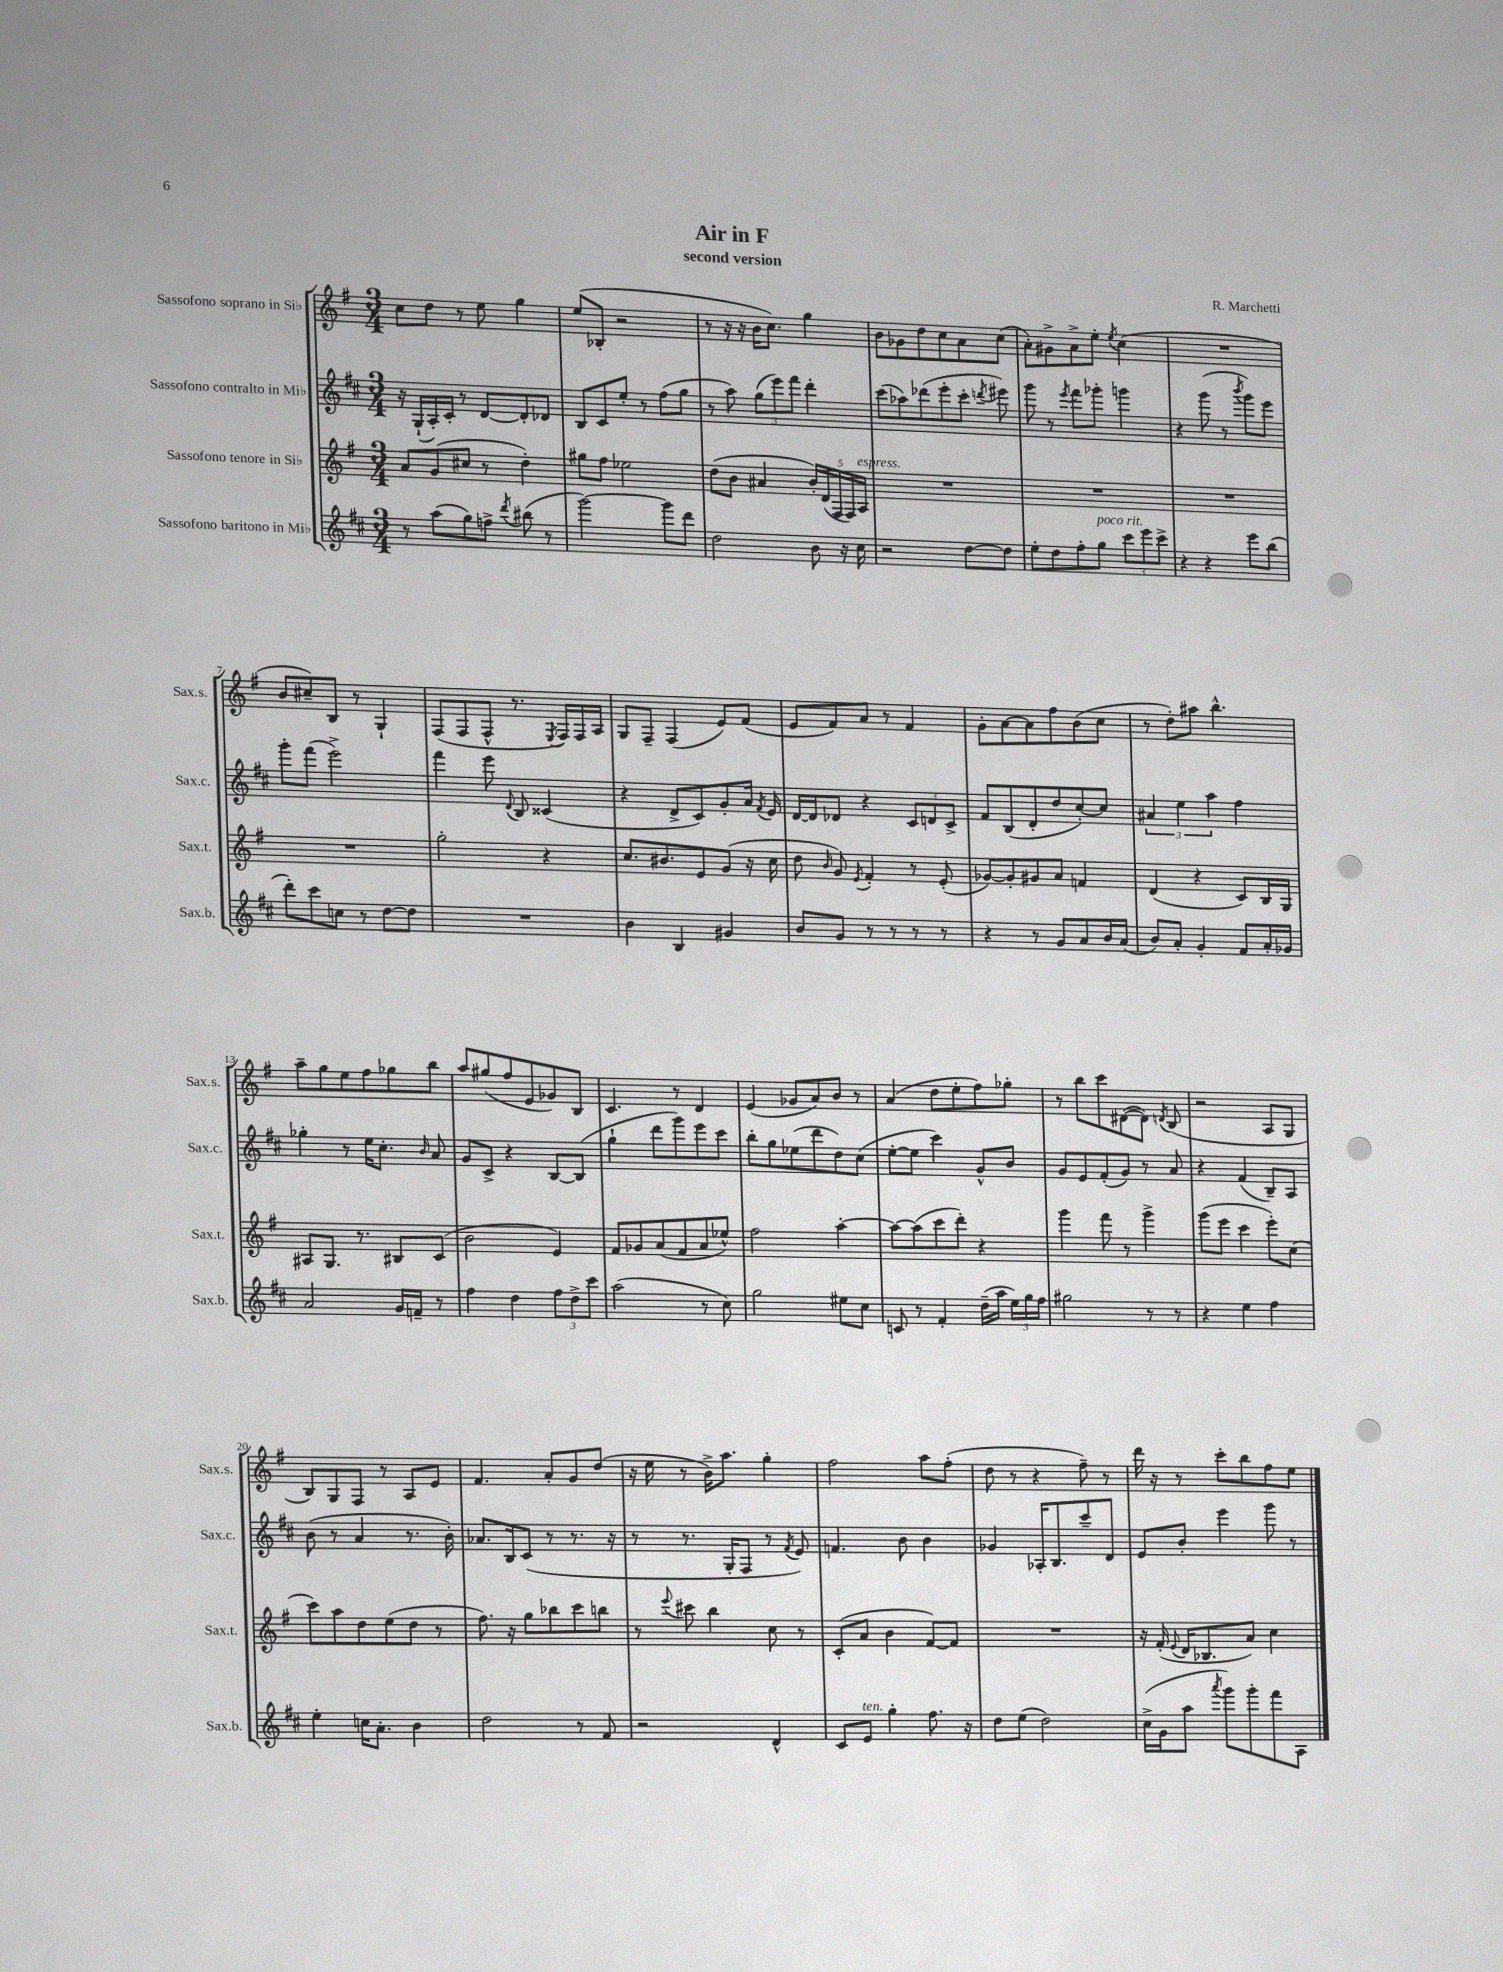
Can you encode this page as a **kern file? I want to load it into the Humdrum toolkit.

**kern	**kern	**kern	**kern
*part4	*part3	*part2	*part1
*staff4	*staff3	*staff2	*staff1
*I"Sassofono baritono in Mi♭	*I"Sassofono tenore in Si♭	*I"Sassofono contralto in Mi♭	*I"Sassofono soprano in Si♭
*I'Sax.b.	*I'Sax.t.	*I'Sax.c.	*I'Sax.s.
*clefG2	*clefG2	*clefG2	*clefG2
*k[f#c#]	*k[f#]	*k[f#c#]	*k[f#]
*M3/4	*M3/4	*M3/4	*M3/4
=1	=1	=1	=1
8r	8a/L	16r	8cc\L
.	.	(16G`/LL	.
(8aa\L	(8g/	16A'/)	8dd\J
.	.	16c#'/JJ	.
8gg\)	8cc#X/J	8r	8r
8ffn^\J	8r	[8d/L	8ee\
8qddd/	.	.	.
(8bb#X\	4dd'\)	8d'/]	4gg\
8r	.	8d-X/J	.
=2	=2	=2	=2
[2ggg\)	8gg#X\L	8B/L	(8ee/L
.	8ff#\J	8c#/	8B-X'/J
.	2ee-X\	8ee'/J	2r
.	.	8r	.
8ggg\L]	.	(8ff#\L	.
8ddd\J	.	8gg\J	.
=3	=3	=3	=3
2dd\	(8dd\L	8r	8r
.	8b\J	8aa\)	16r
.	.	.	16r
.	4a#X/	(12gg\L	16b\KL
.	.	.	8.cc\J)
.	.	12eee\)	.
.	.	12fff#\J	.
8b\	20b'/LL)	4ddd'\	4gg\
.	(20d/	.	.
.	20F#/	.	.
16r	.	.	.
.	20F#/)	.	.
16cc#\	.	.	.
!	!LO:TX:a:i:t=espress.	!	!
.	20A/JJ	.	.
=4	=4	=4	=4
2r	2.r	(8ccc#\L	8b\L
.	.	8aa-X\)	8g-X\
.	.	(8ddd-X\	8dd\
.	.	8eee'\	8cc\
[8dd\L	.	8ccc#'\J	8a\
.	.	8qdddn/	.
8dd\J]	.	8eee#X\)	(8cc\J
=5	=5	=5	=5
8ee'\L	2.r	8ggg\	8a'\L)
8dd\	.	8r	8g#X^\
.	.	8qeee/	.
8ff#'\	.	8fff#\L	8a^\
!LO:TX:a:i:t=poco rit.	!	!	!
8gg\J	.	8ggg-X'\J	8ee'\J
.	.	.	8qee/
12ccc#\L	.	4gggn\	(4cc\
12eee\	.	.	.
12ccc#^\J	.	.	.
=6	=6	=6	=6
4r	2.r	4r	2.r
4r	.	(8ggg\	.
.	.	8r	.
.	.	8qbbb/	.
8eee\L	.	8ggg\L)	.
(8bb\J	.	8eee\J	.
!!LO:LB:g=z
=7	=7	=7	=7
8ddd'\L)	2.r	8ggg'\L	8b/L
8ccc#\	.	(8fff#\J	8cc#X~/)
8ccn\J	.	2eee^\)	8B/J
8r	.	.	8r
[8dd\L	.	.	4G`/
8dd\J]	.	.	.
=8	=8	=8	=8
2.r	2gg'\	4fff#\	(8F#/L
.	.	.	8F#/
.	.	8eee\	8F#^^/J
.	.	8qqd/	.
.	.	8B/	8.r
.	4r	(4c##X/	.
.	.	.	8qE/
.	.	.	16F#/LL)
.	.	.	16F#/
.	.	.	16A/JJ
=9	=9	=9	=9
4b\	8.cc/L	4r	8G/L
.	.	.	8F#~/J
.	8.b#X/	.	.
4B/	.	8d^/L	(4F#/
.	8e/	8c#/)	.
4g#X/	(8g/J	8g'/	8e/L)
.	16r	16a/Jk	(8f#/J
.	.	8qf#/	.
.	16cc\	16e/	.
=10	=10	=10	=10
8b/L	8dd\	[16d/LL	8e/L
.	.	16d/J]	.
.	16qqb/	.	.
8g/J	8g/)	8d-X/J	8f#/)
.	8qe/	.	.
8r	4f#'/	4r	8a/J
8r	.	.	8r
8r	8r	12c#/L	4f#/
.	.	12dn/	.
8r	(8e'/	.	.
.	.	12c#^/J	.
=11	=11	=11	=11
4r	[8g-X/L)	8f#/L	8g'\L
.	8g-'/]	(8B/	[8a\
8r	8g#X/	8d'/	8a\]
8g/L	8a/J	8dd/	8ff#\
8a/	4fn/	[8cc#'/)	(8b\
16b/L	.	8cc#/J]	8cc\J
(16a/JJ	.	.	.
=12	=12	=12	=12
8b/L)	(4d/	6a#X/	8r
8a'/J	.	.	8dd'\L)
.	.	6ee\	.
4g'/	4r	.	8aa#X\J
.	.	6aa\	.
.	.	.	4.bb^^\
8f#/L	8c/L)	4ff#\	.
16a'/L	16B/L	.	.
16g-X/JJ	16G/JJ	.	.
!!LO:LB:g=z
=13	=13	=13	=13
2a/	8A#X/L	4gg-X'\	8aa~\L
.	8.G/J	.	8gg\
.	.	8r	8ee\
.	8.r	.	.
.	.	16ee\KL	8ff#\
.	.	8.cc#'\J	.
16g/LL	8B#X/L	.	8gg-X\
16fn~/JJ	.	.	.
.	.	16qqb/	.
8r	(8c/J	8a/	8bb\J
=14	=14	=14	=14
4ff#\	2b\	8g/L	8aa/L
.	.	8c#^/J	(8gg#X/
4dd\	.	4r	8ff#/
.	.	.	8e/
12ff#\L	4e/)	[8B/L	8g-X/)
12dd^\	.	.	.
.	.	(8B/J]	8B/J
12ccc#\J	.	.	.
=15	=15	=15	=15
(2aa\	8f#/L	4gg`\	4.c/
.	8g-X/	.	.
.	(8a/	8ddd\L	.
.	8f#/	8ggg\)	8r
8r	8a/	8eee\	4d/
8cc#\)	8ee-X^^/J)	8ccc#\J	.
=16	=16	=16	=16
2gg\	2ff#\	8bb'\L	(4e/
.	.	8gg\	.
.	.	(8ee-X\	8g-X/L
.	.	8ddd\	8a/)
8ee#X\L	[4aa'\	8dd\)	8b/J
8cc#\J	.	(8cc#\J	8r
=17	=17	=17	=17
8cn/	8aa\L_	[8ee'\L	(4a/
8r	(8aa\]	8ee\J]	.
4f#'/	8ccc\	4ccc#\)	8dd\L
.	8ddd'\J)	.	8ee'\
(16dd~\LL	4r	8g^^/L	8ff#\)
16aa\JJ	.	.	.
24ee\LL)	.	8b/J	8gg-X'\J
24gg\	.	.	.
24ff#\JJ	.	.	.
=18	=18	=18	=18
2gg#X\	4ggg\	8g/L	8r
.	.	8e/	8bb\L
.	8fff#\	(8f#'/	8ccc\
.	8r	8g/J)	([8d#X\
8r	4ggg^\	8r	8d#\J])
.	.	.	8qdn/
8r	.	8a/	(8B/
=19	=19	=19	=19
4r	(8ggg\L	4r	2r
.	8eee\J	.	.
4ee\	4ccc\	(4f#/	.
4ff#\	8eee'\L)	8B~/L)	8A/L
.	(8cc\J	8A/J	8G/J
!!LO:LB:g=z
=20	=20	=20	=20
4ee'\	8ccc\L)	(8b\	8B/L)
.	8aa\	8r	8G/
16ccn\KL	8dd\	4a/	8F#/J
8.a'\J	.	.	.
.	(8ee\	.	8r
4b\	8dd\J	8.r	8A/L
.	8r	.	8e/J
.	.	16b'\)	.
=21	=21	=21	=21
2dd\	8.ff#\)	8.a-X/L	4.f#/
.	16r	16B/k	.
.	8gg\L	(8c#/J	.
.	8bb-X\	8r	8a'/L
8r	8ccc\	8.r	8g/
8f#/	8bbn\J	.	(8dd/J
.	.	16r	.
=22	=22	=22	=22
2r	8r	8r	16r
.	.	.	16ee\
.	8qqeee/	.	.
.	8ccc#X\	8.r	8r
.	4bb\	.	16b^\KL)
.	.	16G'/KL	8.aa\J
.	.	8F#/J	.
4d^^/	8cc\	8r	4gg'\
.	.	8qf#/	.
.	8r	8e/)	.
=23	=23	=23	=23
8c#/L	(8c'/L	4.fn/	2ff#\
!LO:TX:a:i:t=ten.	!	!	!
8e/J	8a/J	.	.
4gg'\	4b\	.	.
.	.	8b\	.
8.ff#\	[8f#/L)	4b\	8aa\L
.	8f#/J]	.	(8ff#'\J
16r	.	.	.
=24	=24	=24	=24
8dd\L	2.r	4g-X/	8dd\
(8ee\J	.	.	8r
2dd\)	.	16A-X'/KL	4r
.	.	8.B/	.
.	.	8ccc#~/	8ff#~\)
.	.	8d/J	8r
=25	=25	=25	=25
(16cc#^\LL	16r	8e/L	16ddd\
16g\J	(16f#'/	.	16r
.	8qqe/	.	.
8aa\J	16d/KL	8b'/J	8r
.	8.B-X/	.	.
8qaaa/	.	.	.
8ggg\L)	.	4eee\	8ccc'\L
8ggg'\	8a/J)	.	8bb\
8fff#\	4cc\	8ggg\	8ff#\
8A\J	.	8r	8ee\J
==	==	==	==
*-	*-	*-	*-
